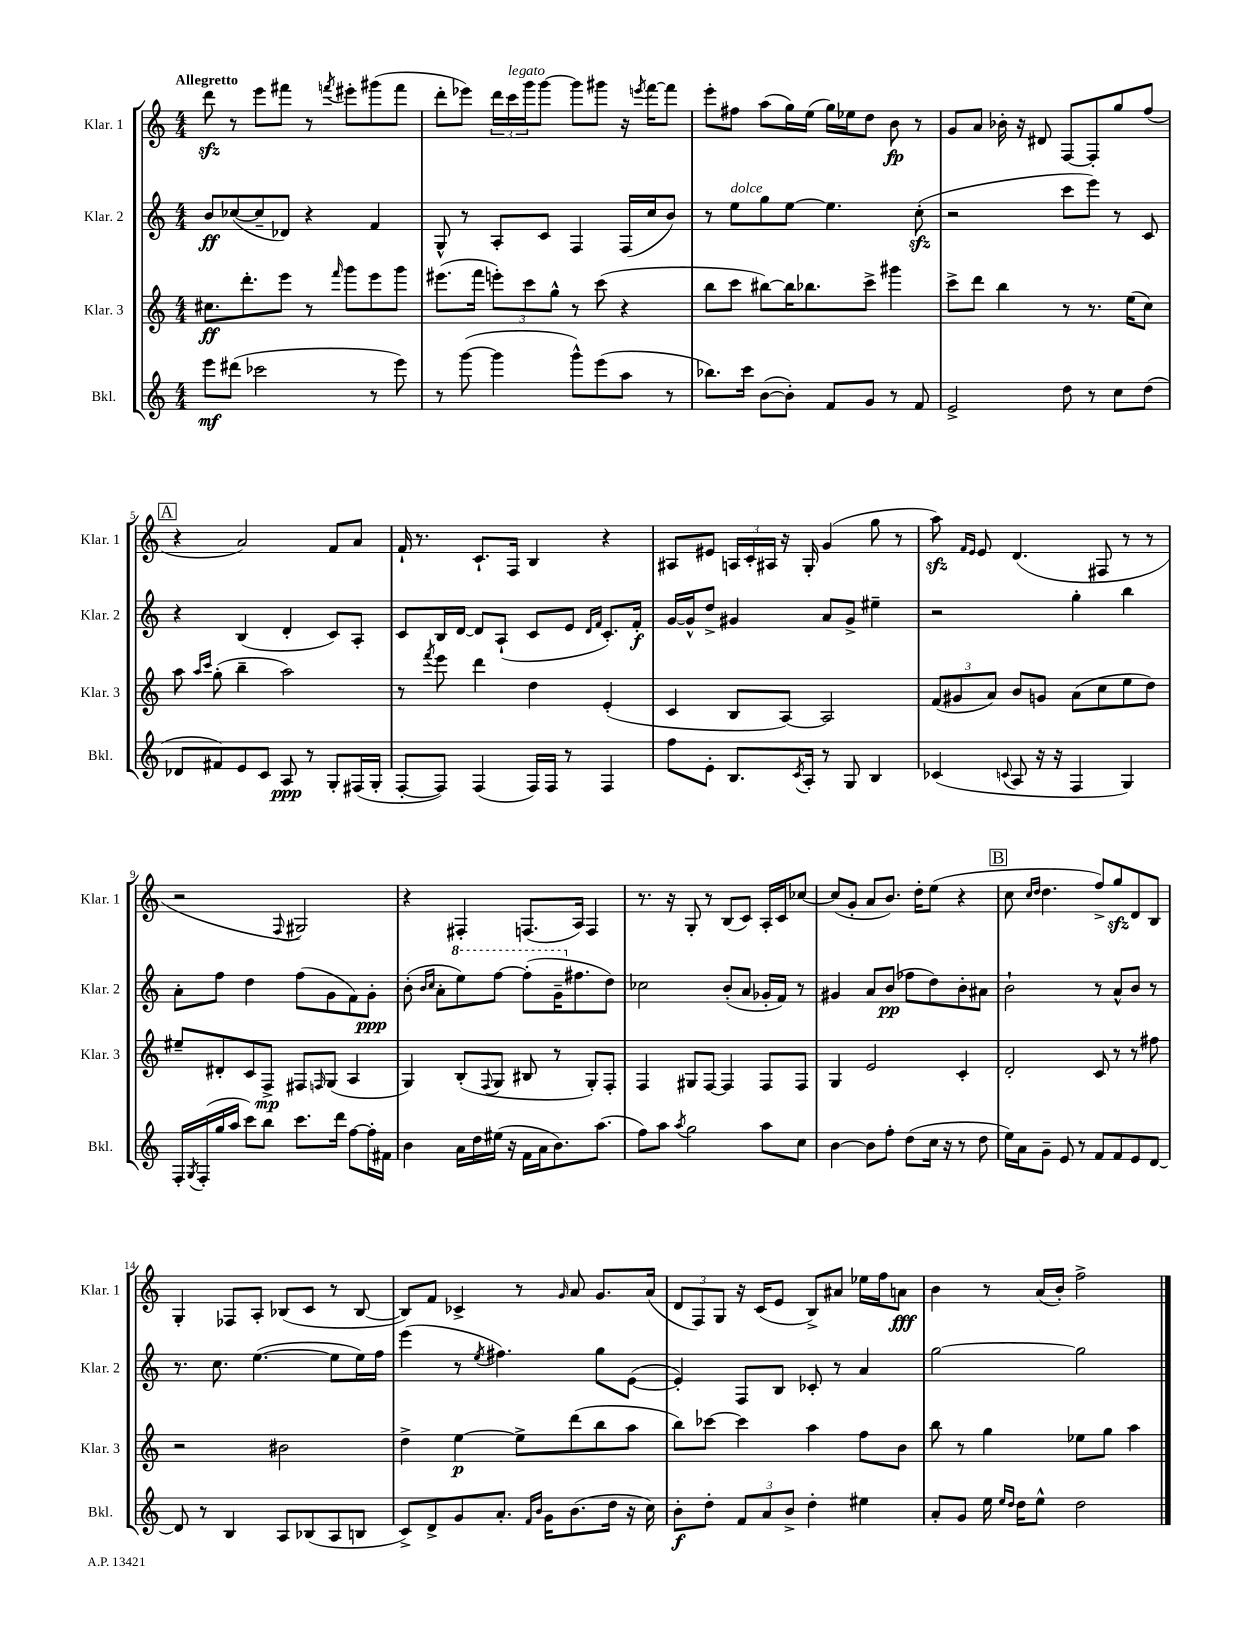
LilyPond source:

<<
\new StaffGroup <<
\new Staff = "s0" \with { instrumentName = "Klar. 1" shortInstrumentName = "Klar. 1" } {
    \clef treble \key c \major \numericTimeSignature \time 4/4 \tempo "Allegretto"
    d'''8\sfz r8 e'''8 fis'''8 r8 \acciaccatura { f'''8 } eis'''8-. gis'''8( f'''8 |
    d'''8-. ees'''8) \tuplet 3/2 { d'''16 c'''16^\markup { \italic "legato" } g'''16 } g'''8~ g'''8 gis'''8 r16 \acciaccatura { e'''8 } f'''16~ f'''8 |
    e'''8-. fis''8 a''8( g''16) e''16( g''16) ees''16 d''8 b'8\fp r8 |
    g'8 a'8 bes'16-. r16 dis'8 f8~ f8-. g''8 f''8( |
    \mark \markup { \box "A" } r4 a'2) f'8 a'8 |
    f'16-! r8. c'8.-! f16 b4 r4 |
    ais8 eis'8 \tuplet 3/2 { a16 c'16-. ais16 } r16 g16-. g'4( g''8 r8 |
    a''8\sfz) \grace { f'16 e'16 } e'8 d'4.( fis8 r8 r8 |
    r2 \appoggiatura { f8 } gis2) |
    r4 fis4-. f8.( a16) f4 |
    r8. r16 g8-. r8 b8( c'8) a16-. c'16 ces''8~ |
    ces''8( g'8-. a'8 b'8.) d''16-. e''8( r4 |
    \mark \markup { \box "B" } c''8 \grace { c''16 d''16 } d''4. f''8->) g''8\sfz d'8 b8 |
    g4-. fes8 a8-. bes8( c'8 r8 bes8~ |
    bes8) f'8 ces'4-> r8 \grace { g'16 } a'8 g'8. a'16( |
    \tuplet 3/2 { d'8 f8) g8 } r16 c'16( e'8 b8->) ais'8 ees''16 f''16 a'8\fff |
    b'4 r8 a'16( b'16-.) f''2-> \bar "|." |
}
\new Staff = "s1" \with { instrumentName = "Klar. 2" shortInstrumentName = "Klar. 2" } {
    \clef treble \key c \major \numericTimeSignature \time 4/4
    b'8\ff ces''8~( ces''8-- des'8) r4 f'4 |
    g8-^ r8 a8-. c'8 f4 f16( c''16 b'8) |
    r8 e''8^\markup { \italic "dolce" } g''8 e''8~ e''4. c''8-.\sfz( |
    r2 c'''8 e'''8) r8 c'8 |
    \mark \markup { \box "A" } r4 b4( d'4-. c'8) a8-. |
    c'8 b16 d'16~ d'8 a8-!( c'8 e'8 \grace { d'16 f'16 } c'8.-.) f'16-.\f |
    g'16~ g'16-^ d''8-> gis'4 a'8 gis'8-> eis''4-- |
    r2 g''4-. b''4 |
    a'8-. f''8 d''4 f''8( g'8 f'8) g'8-.\ppp |
    b'8-.( \grace { b'16 c''16 } a'8-. \ottava #1 e'''8) f'''8~ f'''8-.( g''16-- \ottava #0 fis''8. d''8) |
    ces''2 b'8-.( a'8 ges'16-. f'16) r8 |
    gis'4 a'8 b'8\pp( fes''8 d''8) b'8-. ais'8 |
    \mark \markup { \box "B" } b'2-! r8 a'8-^ b'8 r8 |
    r8. c''8. e''4.~( e''8 e''16) f''16 |
    e'''4( r8 \acciaccatura { e''8 } fis''4.) g''8 e'8~( |
    e'4-.) f8 b8 ces'8-. r8 a'4 |
    g''2~ g''2 \bar "|." |
}
\new Staff = "s2" \with { instrumentName = "Klar. 3" shortInstrumentName = "Klar. 3" } {
    \clef treble \key c \major \numericTimeSignature \time 4/4
    cis''8.\ff d'''8.-. e'''8 r8 \grace { f'''16 } g'''8 e'''8 g'''8 |
    eis'''8.( f'''16 \tuplet 3/2 { e'''8-.) c'''8 g''8-^ } r8 c'''8( r4 |
    b''8 c'''8 bis''8~) bis''16 bes''8. c'''8-> gis'''4 |
    c'''8-> d'''8 b''4 r8 r8. e''16( c''8) |
    \mark \markup { \box "A" } a''8 \grace { a''16 c'''16 } g''8-.( b''4-- a''2) |
    r8 \acciaccatura { f'''8 } e'''8 d'''4 d''4 e'4-.( |
    c'4 b8 a8~) a2 |
    \tuplet 3/2 { f'8( gis'8 a'8) } b'8 g'8 a'8( c''8 e''8 d''8) |
    eis''8-- dis'8-. c'8 f8->\mp fis8 \grace { f16 } g8( a4 |
    g4) b8-.( \appoggiatura { f8 } g8 bis8 r8 g8-.) f8-. |
    f4 gis8 f8~ f4 f8 f8 |
    g4 e'2 c'4-. |
    \mark \markup { \box "B" } d'2-. c'8 r8 r8 fis''8 |
    r2 bis'2 |
    d''4-> e''4~\p e''8-> d'''8( b''8 a''8 |
    b''8) ces'''8~ ces'''4 a''4 f''8 b'8 |
    b''8 r8 g''4 ees''8 g''8 a''4 \bar "|." |
}
\new Staff = "s3" \with { instrumentName = "Bkl." shortInstrumentName = "Bkl." } {
    \clef treble \key c \major \numericTimeSignature \time 4/4
    e'''8\mf dis'''8( ces'''2 r8 e'''8) |
    r8 g'''8~( g'''4 g'''8-^) e'''8( a''8 r8 |
    bes''8.) c'''16 b'8~( b'8-.) f'8 g'8 r8 f'8 |
    e'2-> d''8 r8 c''8 d''8( |
    \mark \markup { \box "A" } des'8 fis'8) e'8 c'8 a8\ppp r8 g8-. fis16( g16-. |
    f8~-. f8) f4( f16) f16 r8 f4 |
    f''8 e'8-. b8. \acciaccatura { c'8 } a16-. r8 g8 b4 |
    ces'4( \appoggiatura { c'8 } a8 r16 r16 f4 g4) |
    f16-. \acciaccatura { g8 } f16-.( g''16 a''16 c'''8) b''8 c'''8. d'''16 f''8~ f''16-. fis'16 |
    b'4 a'16 d''16 eis''16( r16 f'16 a'16 b'8.) a''8.( |
    f''8) a''8 \acciaccatura { a''8 } g''2 a''8 c''8 |
    b'4~ b'8 f''8-. d''8( c''16 r16 r8 d''8 |
    \mark \markup { \box "B" } e''16) a'16 g'8-- e'8 r8 f'8 f'8 e'8 d'8~ |
    d'8 r8 b4 a8 bes8( a8 b8 |
    c'8->) d'8-> g'8 a'8.-. \grace { f'16 b'16 } g'16 b'8.( d''16 r16 c''16) |
    b'8-.\f d''8-. \tuplet 3/2 { f'8 a'8 b'8-> } d''4-. eis''4 |
    a'8-. g'8 e''16 \grace { e''16 d''16 } d''16 e''8-^ d''2 \bar "|." |
}
>>
>>
